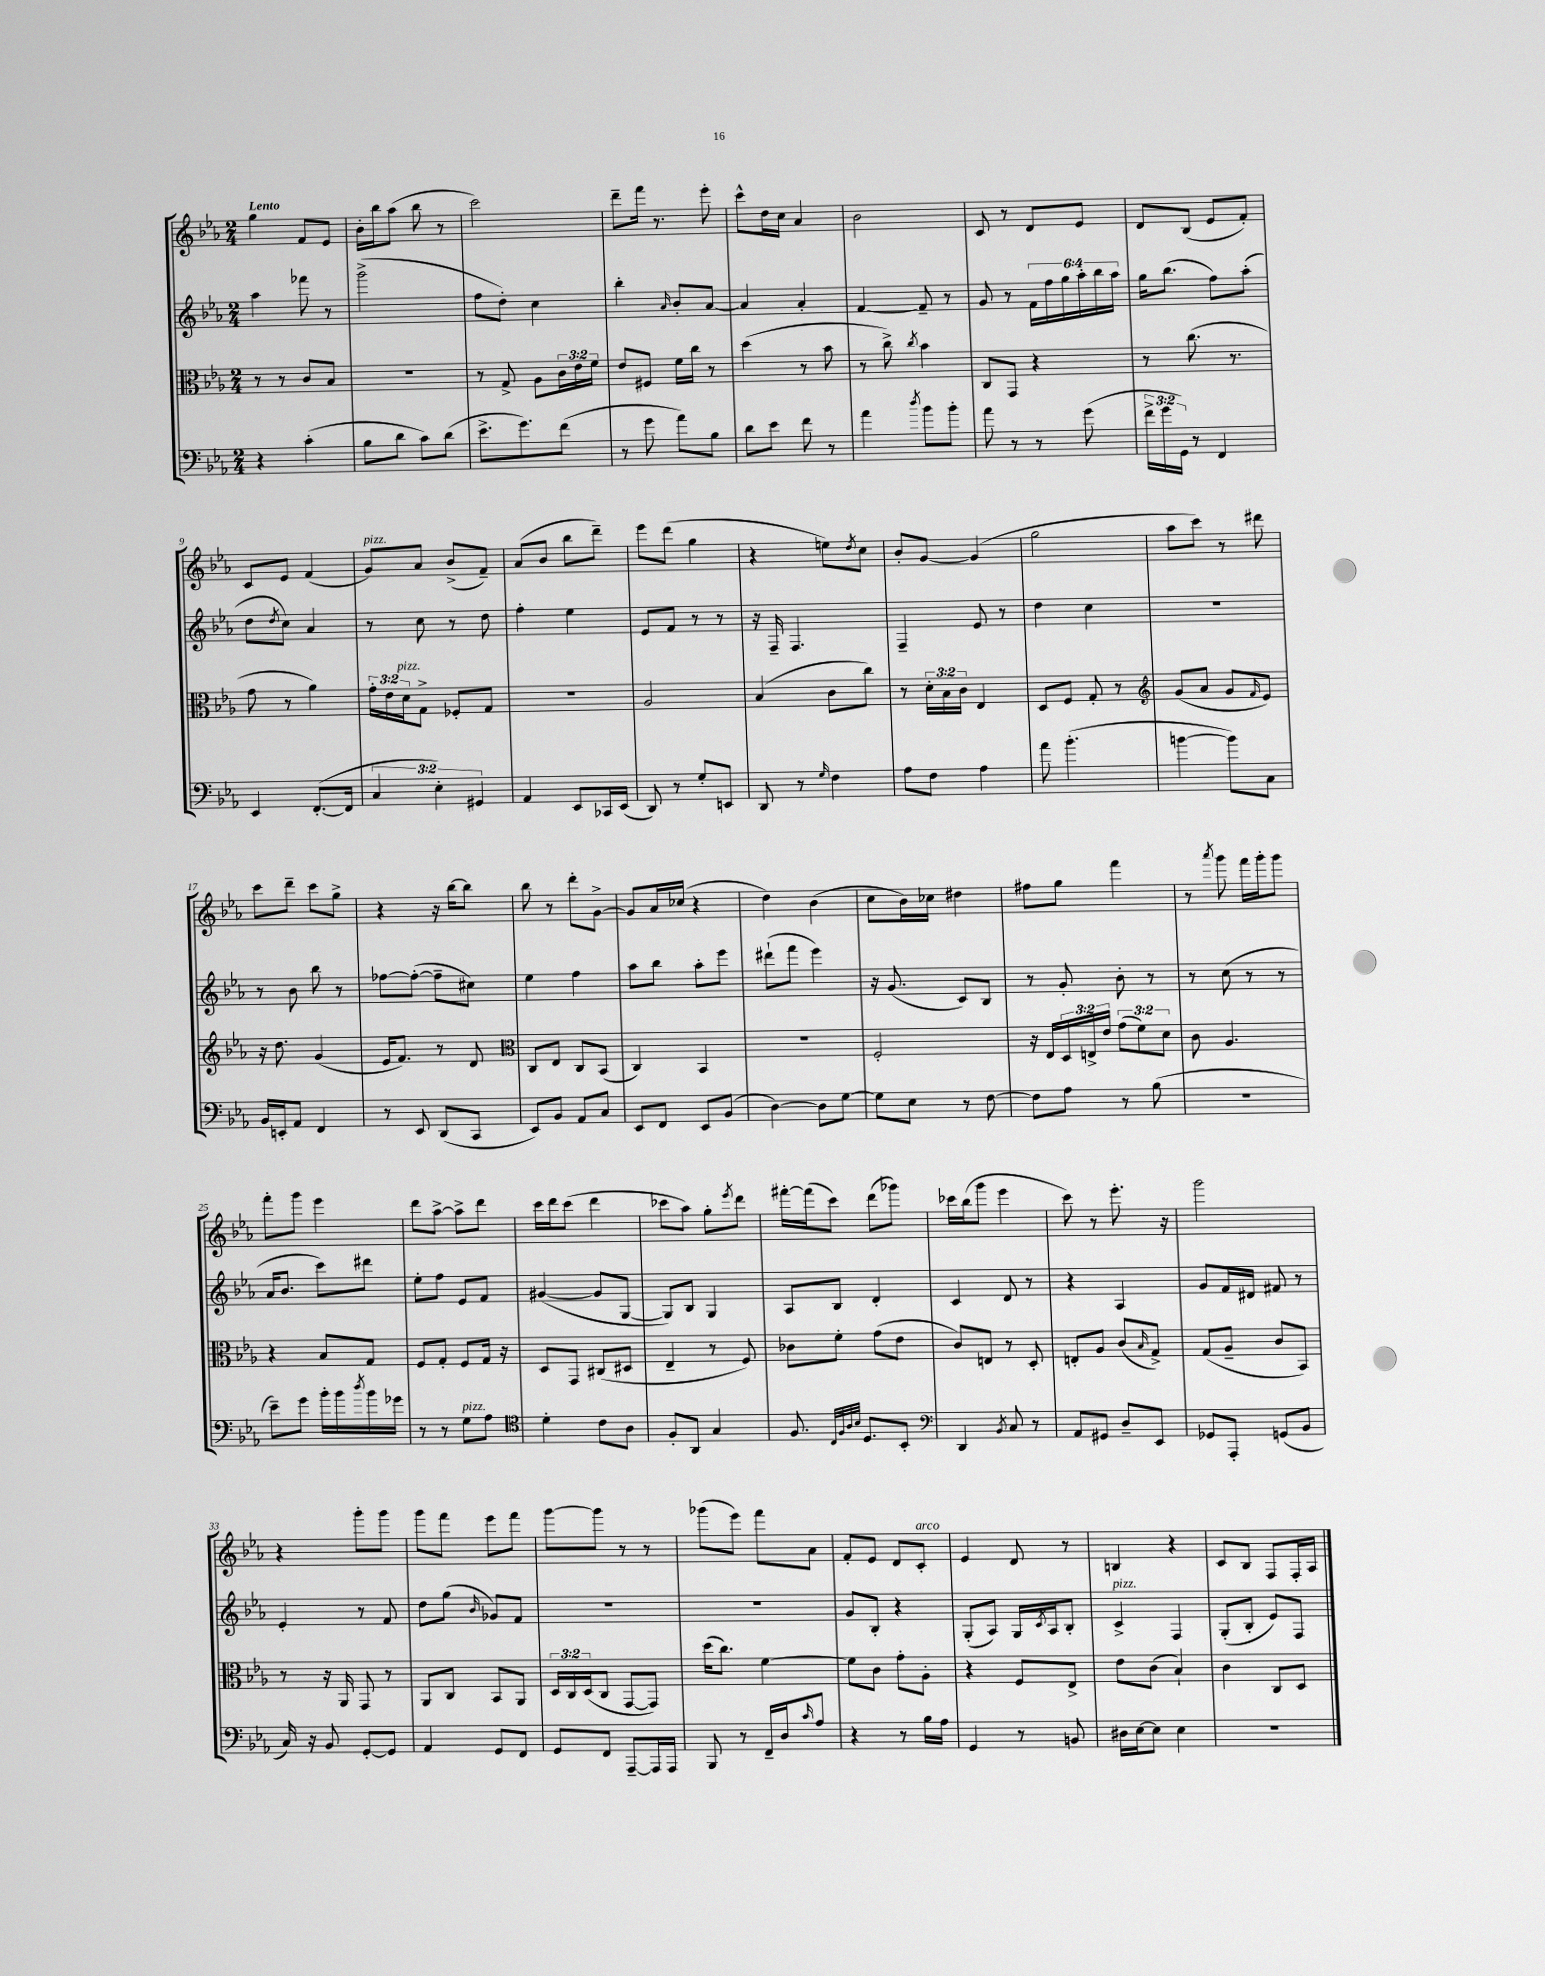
<<
\new StaffGroup <<
\new Staff = "s0" {
    \clef treble \key ees \major \numericTimeSignature \time 2/4 \tempo "Lento"
    g''4 f'8 ees'8 |
    bes'16-. bes''16 aes''8( bes''8 r8 |
    c'''2) |
    d'''8-- f'''16 r8. ees'''8-. |
    c'''8-^ d''16 c''16 aes'4 |
    bes'2 |
    c'8 r8 d'8 ees'8 |
    d'8 bes8( ees'8 f'8-.) |
    c'8 ees'8 f'4( |
    g'8^\markup { \italic "pizz." }) aes'8 bes'8->( f'8--) |
    aes'8( bes'8 bes''8 d'''8--) |
    ees'''8 d'''8( g''4 |
    r4 e''8) \acciaccatura { d''8 } c''8 |
    bes'8-. g'8~ g'4( |
    g''2 |
    aes''8 c'''8) r8 dis'''8 |
    c'''8 d'''8-- c'''8 g''8-> |
    r4 r16 bes''16~ bes''8 |
    bes''8 r8 d'''8-. g'8~-> |
    g'8 aes'16 ces''16( r4 |
    d''4) bes'4( |
    c''8 bes'16) ces''16 dis''4 |
    fis''8 g''8 f'''4 |
    r8 \acciaccatura { aes'''8 } g'''8 f'''16 g'''16-. g'''8 |
    f'''8-. g'''8 ees'''4 |
    d'''8 aes''8~-> aes''8-> d'''8 |
    c'''16 d'''16 c'''8( d'''4 |
    ces'''8 aes''8) g''8-. \acciaccatura { ees'''8 } d'''8 |
    fis'''16~-. fis'''16( c'''8) d'''8( ges'''8) |
    ces'''16 bes''16( g'''8 ees'''4 |
    c'''8) r8 ees'''8.-. r16 |
    g'''2 |
    r4 g'''8-. g'''8 |
    g'''8 f'''8 ees'''8 f'''8 |
    g'''8~ g'''8 r8 r8 |
    ges'''8( ees'''8) f'''8 aes'8 |
    f'8-. ees'8 d'8 c'8-.^\markup { \italic "arco" } |
    ees'4 d'8 r8 |
    b4 r4 |
    c'8 bes8 f8 f16-. aes16 \bar "|." |
}
\new Staff = "s1" {
    \clef treble \key ees \major \numericTimeSignature \time 2/4 \override Staff.TupletNumber.text = #tuplet-number::calc-fraction-text
    aes''4 fes'''8 r8 |
    g'''2->( |
    f''8 d''8-.) c''4 |
    bes''4-. \grace { aes'16 } bes'8-. aes'8~ |
    aes'4 aes'4-. |
    f'4~ f'8-- r8 |
    g'8 r8 \tuplet 6/4 { f'16 f''16 g''16 aes''16-. bes''16 aes''16 } |
    g''16 bes''8.( f''8) aes''8-.( |
    d''8 \acciaccatura { d''8 } c''8) aes'4 |
    r8 c''8 r8 d''8 |
    f''4-. ees''4 |
    ees'8 f'8 r8 r8 |
    r16 f16-- f4. |
    f4-- ees'8 r8 |
    d''4 c''4 |
    R2 |
    r8 bes'8 bes''8 r8 |
    fes''8~ fes''8~-.( fes''8-- cis''8) |
    ees''4 f''4 |
    aes''8 bes''8 aes''8-. ees'''8 |
    dis'''8-!( f'''8 ees'''4) |
    r16 g'8.( c'8) bes8 |
    r8 g'8-. bes'8-. r8 |
    r8 c''8( r8 r8 |
    aes'16 bes'8. c'''8) dis'''8 |
    ees''8-. f''8 ees'8 f'8 |
    gis'4~( gis'8 g8~ |
    g8) bes8 g4 |
    aes8 bes8 d'4-. |
    c'4 d'8 r8 |
    r4 aes4 |
    g'8 f'16 dis'16 fis'8 r8 |
    ees'4-. r8 f'8 |
    d''8 g''8( \grace { bes'16 } ges'8) f'8 |
    R2 |
    r2 |
    g'8 bes8-. r4 |
    g8-.( aes8) g16 \acciaccatura { c'8 } aes16 bes8-. |
    c'4->^\markup { \italic "pizz." } f4 |
    g8-.( bes8-. ees'8) f8 \bar "|." |
}
\new Staff = "s2" {
    \clef alto \key ees \major \numericTimeSignature \time 2/4 \override Staff.TupletNumber.text = #tuplet-number::calc-fraction-text
    r8 r8 c'8 bes8 |
    R2 |
    r8 g8-> aes8 \tuplet 3/2 { c'16 ees'16 f'16 } |
    ees'8 fis8 f'16 c''16 r8 |
    d''4( r8 bes'8 |
    r8 c''8->) \acciaccatura { c''8 } bes'4 |
    c8 g,8 r4 |
    r8 c''8.( r8. |
    g'8 r8 aes'4) |
    \tuplet 3/2 { g'16-. ees'16 d'16^\markup { \italic "pizz." } } g8-> fes8-. g8 |
    R2 |
    aes2 |
    bes4( c'8 c''8) |
    r8 \tuplet 3/2 { d'16-. bes16 c'16 } ees4 |
    d8 f8 g8-. r8 |
    \clef treble g'8( aes'8 g'8 \grace { f'16 } ees'8) |
    r16 d''8. g'4( |
    ees'16 f'8.) r8 d'8 |
    \clef alto c8 ees8 c8 bes,8( |
    c4) bes,4 |
    R2 |
    f2-. |
    r16 ees16 \tuplet 3/2 { d16 e16-> ees'16 } \tuplet 3/2 { g'8( f'8) d'8 } |
    c'8 aes4. |
    r4 bes8 g8 |
    f8 g8-. f8 g16 r16 |
    d8 g,8 cis8( dis8 |
    ees4-- r8 f8) |
    ces'8 f'8-. g'8( ees'8 |
    c'8) e8 r8 d8-. |
    e8-. aes8 c'8( \grace { bes16 } g8->) |
    g8( aes8-- c'8 bes,8) |
    r8 r16 aes,16 g,8 r8 |
    aes,8 c8 bes,8 aes,8 |
    \tuplet 3/2 { d16 c16 d16( } c8 g,8~ g,8) |
    d''16( c''8.) f'4~ |
    f'8 c'8 g'8-. aes8-. |
    r4 f8 ees8-> |
    ees'8 c'8( bes4-!) |
    c'4 c8 d8 \bar "|." |
}
\new Staff = "s3" {
    \clef bass \key ees \major \numericTimeSignature \time 2/4 \override Staff.TupletNumber.text = #tuplet-number::calc-fraction-text
    r4 c'4-.( |
    bes8 d'8 c'8) d'8( |
    ees'8.-> g'8.) f'8( |
    r8 g'8 aes'8) bes8 |
    d'8 ees'8 f'8 r8 |
    aes'4 \acciaccatura { d''8 } bes'8 bes'8-. |
    aes'8 r8 r8 g'8( |
    \tuplet 3/2 { f'16-> g'16 g,16) } r8 f,4 |
    ees,4 f,8.~-.( f,16 |
    \tuplet 3/2 { c4 ees4-.) gis,4 } |
    aes,4 ees,8 ces,16 ees,16( |
    d,8) r8 g8-. e,8 |
    d,8 r8 \grace { g16 } f4 |
    aes8 f8 aes4 |
    aes'8 bes'4.-.( |
    b'4~ b'8) c8 |
    bes,16 e,16-. aes,8 f,4 |
    r8 ees,8 d,8( c,8 |
    ees,8) bes,8 aes,8 c8 |
    ees,8 f,8 ees,8 bes,8( |
    d4~) d8 g8~ |
    g8 ees8 r8 f8~ |
    f8 aes8 r8 bes8( |
    r2 |
    ees'8--) g'8 bes'16-. bes'16 \acciaccatura { d''8 } bes'16 ges'16 |
    r8 r8 g8^\markup { \italic "pizz." } aes8 |
    \clef tenor d'4-. c'8 aes8 |
    f8-. aes,8 g4 |
    f8. \grace { c32 f32 aes32 bes32 } d8. bes,8-. |
    \clef bass d,4 \acciaccatura { bes,8 } c8 r8 |
    aes,8 gis,8 d8-- ees,8 |
    ges,8 aes,,8-. g,8( bes,8 |
    c16) r16 bes,8 g,8~-. g,8 |
    aes,4 g,8 f,8 |
    g,8 f,8 aes,,8~-- aes,,16 aes,,16 |
    bes,,8 r8 f,16-- d16 \grace { c'16 } aes8 |
    r4 r8 bes16 aes16 |
    g,4 r8 b,8 |
    dis16 ees16~ ees8 ees4 |
    r2 \bar "|." |
}
>>
>>
